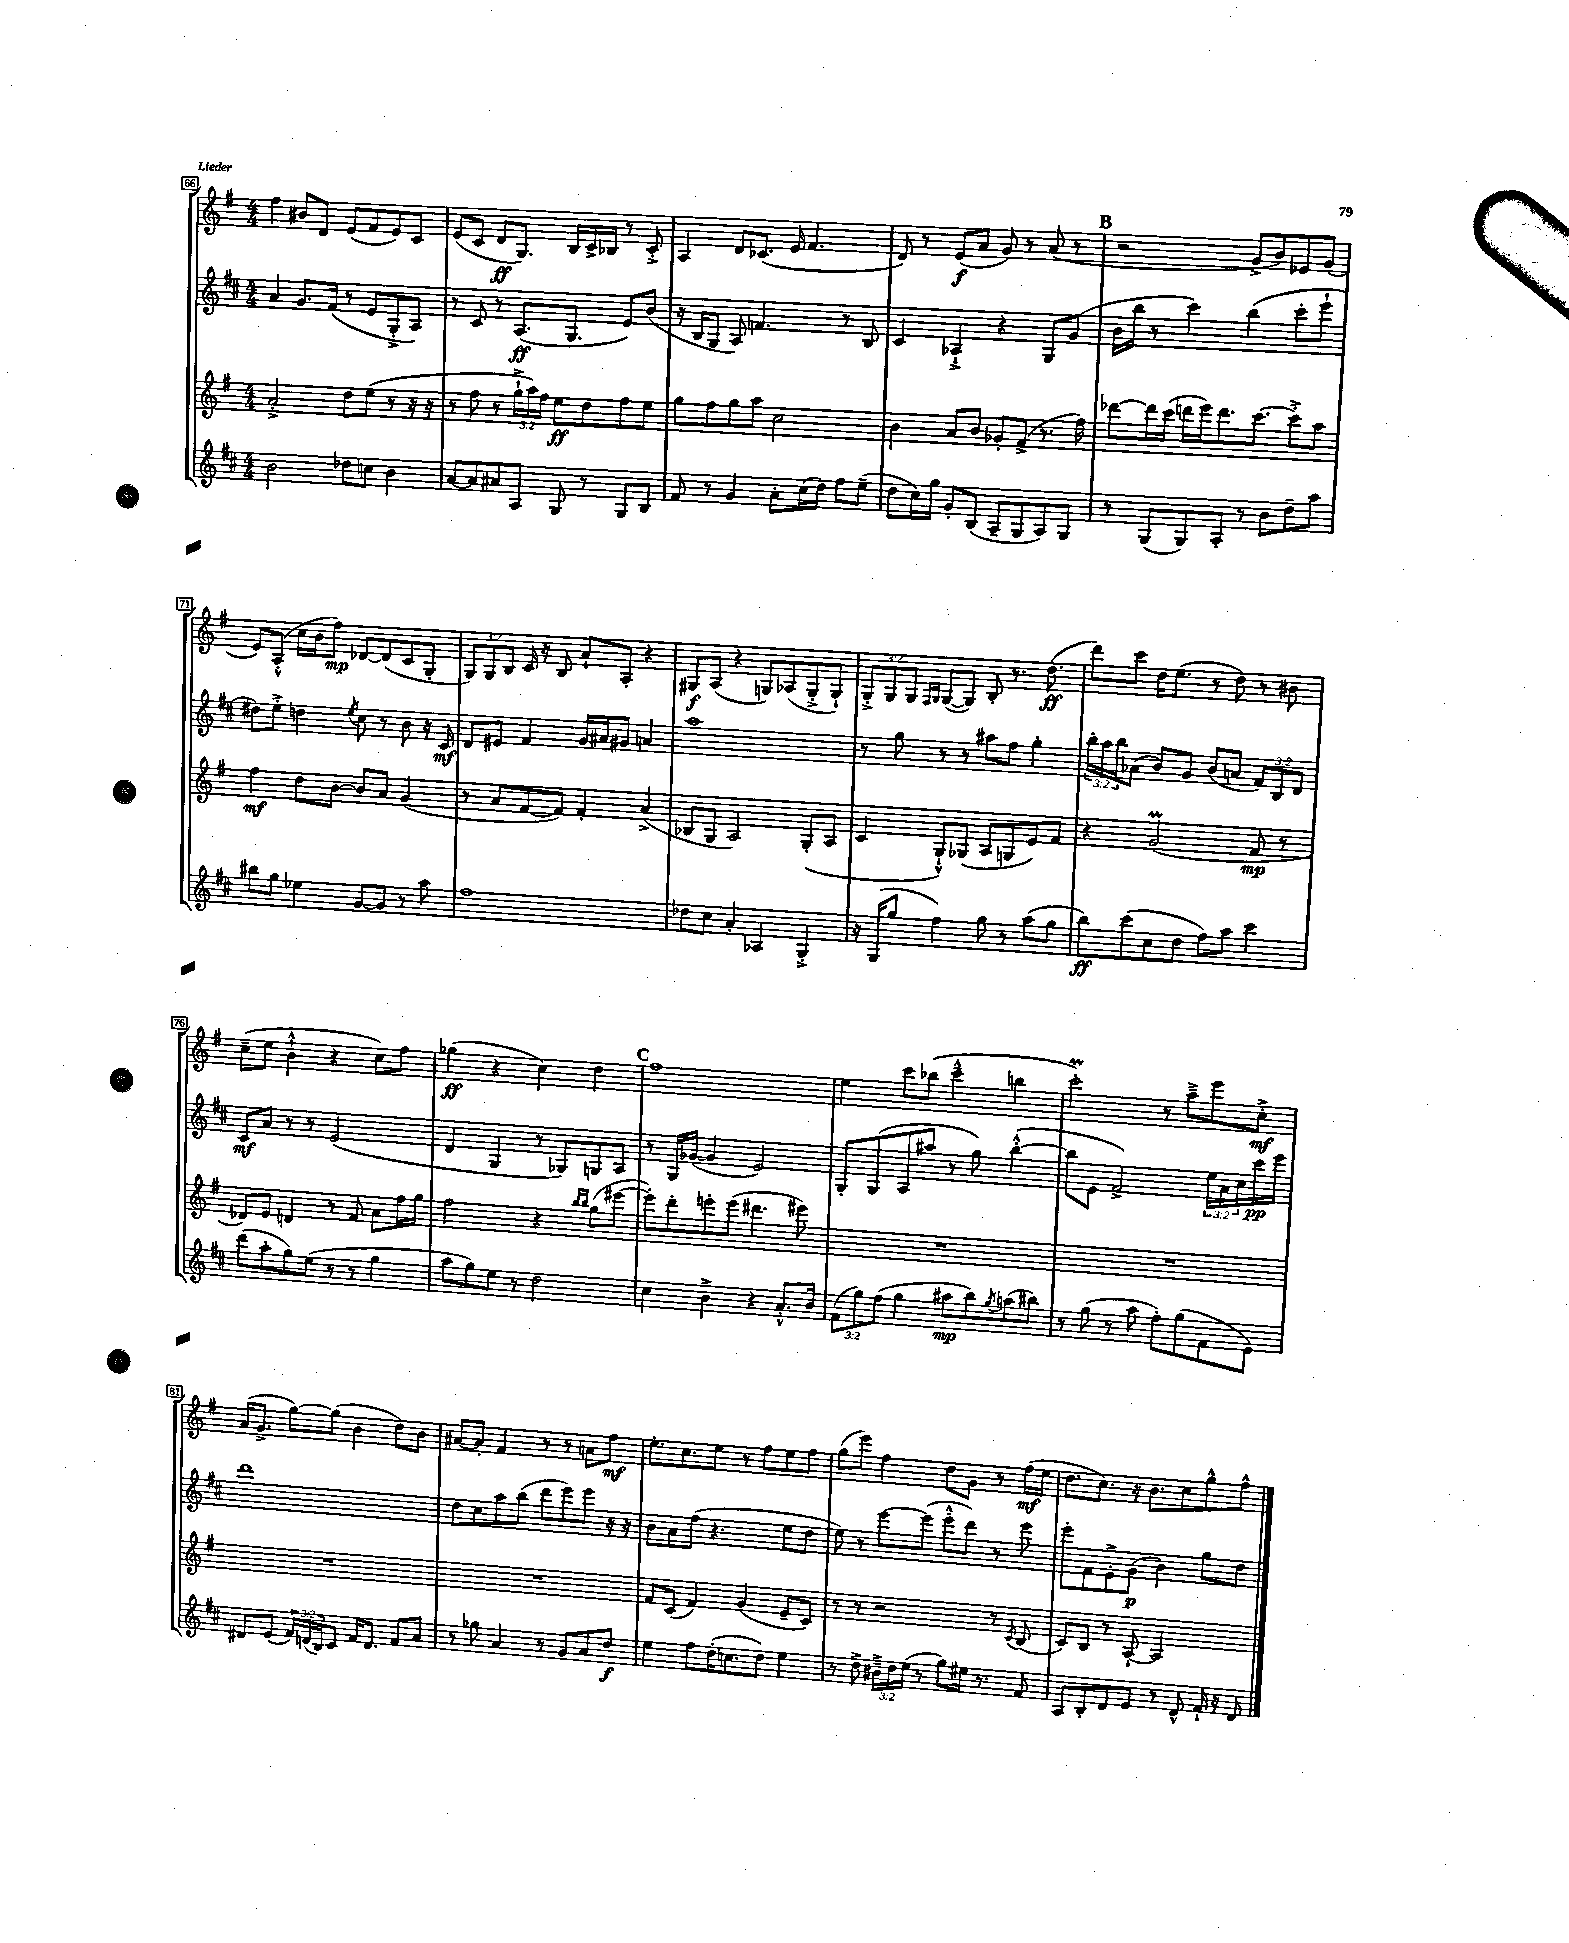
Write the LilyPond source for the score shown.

<<
\new StaffGroup <<
\new Staff = "s0" {
    \clef treble \key g \major \numericTimeSignature \time 4/4 \override Staff.TupletNumber.text = #tuplet-number::calc-fraction-text
    fis''4 bis'8 d'8 e'8( fis'8 e'8) c'8 |
    e'8( c'8 d'8\ff g8.) b16 c'16-> bes16 r8 c'8-.-> |
    a4 d'8 ces'8.( e'16 fis'4. |
    d'8) r8 e'8\f( a'8 g'8) r8 a'8( r8 |
    \mark \markup { \bold "B" } r2 g'8-> b'8) ees'8 g'8( |
    e'8) a8-.-^( c''16 b'16 fis''8\mp) des'8~ des'8( c'8 g8-. |
    \tuplet 3/2 { g8) g8 b8 } c'16 r16 b8 a'8-! a8-. r4 |
    gis8\f a8( r4 g8) aes8( g8-.-> g8-!) |
    \tuplet 3/2 { g8-.-> g8 g8 } \grace { fis16 g16 } g8~( g8) b8-. r8. d''8.\ff( |
    d'''8) c'''8 d''16 e''8.( r8 d''8) r8 bis'8 |
    c''8--( e''8 b'4-!-^ r4 c''8) fis''8 |
    ges''4\ff( r4 c''4) d''4 |
    \mark \markup { \bold "C" } fis''1 |
    e''4 c'''8 bes''8( c'''4---^ b''4 |
    c'''2-.\prall) r8 a''8---> e'''8 c''8-.->\mf |
    a'16( g'8.-> g''8~) g''8( b'4 d''8) b'8 |
    ais'8~ ais'8-. fis'4 r8 r8 a'8 fis''8\mf |
    e''8.-. c''8. e''8 r8 fis''8 e''8 fis''8 |
    g''8( e'''8) fis''4 d''8 g'8 r8 fis''16\mf( e''16 |
    d''8. c''8.) r16 b'8. c''8 g''8-^ fis''8-^ \bar "|." |
}
\new Staff = "s1" {
    \clef treble \key d \major \numericTimeSignature \time 4/4 \override Staff.TupletNumber.text = #tuplet-number::calc-fraction-text
    a'4 g'8. fis'16( r8 e'8 g8-.-> a8) |
    r8 cis'8 r8 a8.\ff( g8. e'8) b'8( |
    r16 b16 g8 a8) f'4. r8 b8 |
    cis'4 aes4-!-> r4 g8 g'8( |
    \mark \markup { \bold "B" } b'16 b''16 r8 cis'''4) b''4( cis'''8-. e'''8-! |
    dis''8) e''8-.-> d''4 \acciaccatura { e''8 } cis''8 r8 b'8 r16 cis'16\mf |
    d'8 eis'8 fis'4 g'16 ais'16 gis'8 a'4 |
    a''1 |
    r8 g''8 r8 r8 ais''8 fis''8 g''4-. |
    \tuplet 3/2 { b''16-. a''16 b''16 } aes'8( b'8) g'8 b'8( a'8 \tuplet 3/2 { fis'8) b8 d'8 } |
    cis'8\mf a'8 r8 r8 e'2( |
    d'4 g4 r8 ges8) g8 a8 |
    \mark \markup { \bold "C" } r8 g16 ges'16~( ges'4 e'2) |
    g8-. g8( a8 ais''8 r8 g''8) b''4~-.-^( |
    b''8 e'8 fis'2->) \tuplet 3/2 { e''16 a'16 cis''16 } cis'''16\pp e'''16 |
    d'''1 |
    d''8 cis''8 a''8 b''8( d'''8 e'''8) e'''8 r16 r16 |
    b'8 a'8 fis''8( r4. e''8 d''8 |
    e''8) r8 e'''8~ e'''8( e'''8-.-^ d'''8) r8 e'''8 |
    e'''8-. fis'8 e'8-.-> g'8\p( b'4) g''8 d''8 \bar "|." |
}
\new Staff = "s2" {
    \clef treble \key g \major \numericTimeSignature \time 4/4 \override Staff.TupletNumber.text = #tuplet-number::calc-fraction-text
    a'2-.-> d''8 e''8( r8 r16 r16 |
    r8 fis''8 r8 \tuplet 3/2 { g''16-!-> a''16) fis''16 } e''8\ff d''8 fis''8 e''8 |
    g''8 fis''8 g''8 a''8 c''2 |
    b'4 a'8 b'8 ges'8-. fis'8->( r8. fis''16) |
    \mark \markup { \bold "B" } des'''8~ des'''16 c'''16( d'''16 e'''16) d'''8. c'''8.~ c'''8-.-> a''8 |
    fis''4\mf d''8 b'8~ b'8 a'8 g'4( |
    r8 a'8 fis'8~ fis'8) fis'4-. a'4->( |
    bes8 g8 a2) g8-.( a8 |
    c'4 g8-!-^) ges8( a8 g8 e'8) fis'8 |
    r4 g'2\prall( fis'8\mp r8 |
    des'8) e'8 d'4 r8 fis'8 a'8 fis''16 g''16 |
    fis''2 r4 \grace { b''16 b''16 } g''8( eis'''8~ |
    \mark \markup { \bold "C" } eis'''8-.) d'''8-. e'''8-. e'''8( dis'''4. eis'''8) |
    R1 |
    R1 |
    R1 |
    R1 |
    fis'8 c'8( fis'4) g'4( e'8-- c'8) |
    r8 r8 r2 r8 \acciaccatura { c'8 } b8( |
    c'8) b8 r8 a8~-! a2 \bar "|." |
}
\new Staff = "s3" {
    \clef treble \key d \major \numericTimeSignature \time 4/4 \override Staff.TupletNumber.text = #tuplet-number::calc-fraction-text
    b'2 des''8 c''8 b'4 |
    a'8~ a'8 ais'8 a8 g8 r8 g8 b8 |
    fis'8 r8 g'4 a'8-. cis''16( d''16) fis''8 e''8--( |
    d''8 cis''16) g''16 g'8-. b8( a8-- g8 a8) g8 |
    \mark \markup { \bold "B" } r8 g8( g8) a8-. r8 b'8 d''8-- a''8 |
    bis''8 g''8 ees''4 g'8~ g'8 r8 a''8 |
    fis''1 |
    des''8 cis''8 a'4-. aes4 g4-.-> |
    r16 g16( g''8 fis''4) g''8 r8 a''8( g''8 |
    b''8\ff) cis'''8( cis''8 d''8 fis''8) a''8 cis'''4 |
    d'''8( a''8-. g''8) e''8( r8 r8 g''4 |
    a''8 g''8) e''8 r8 d''2 |
    \mark \markup { \bold "C" } cis''4 b'4-> r4 a'8.-.-^ b'16 |
    \tuplet 3/2 { fis'8( g''8) fis''8( } g''4 ais''8\mp b''8) \acciaccatura { g''8 } a''8( bis''8) |
    r8 g''8( r8 a''8 fis''8-.) g''8( fis'8 e'8) |
    dis'8 e'8( \tuplet 3/2 { fis'16) d'16( b16) } cis'8 fis'16 d'8. fis'8 a'8 |
    r8 ges''8 a'4 r8 g'8 a'8 d''8\f |
    e''4 fis''8 d''16-.( c''8. d''8) e''4 |
    r8 d''8-> \tuplet 3/2 { bis'16---> d''16 e''16( } r8 g''8) eis''16 r8. fis'8 |
    a8 b8-. d'8 e'8 r8 d'8-^ fis'16-! r16 d'8 \bar "|." |
}
>>
>>
\layout { \context { \Score currentBarNumber = #66 \override BarNumber.stencil = #(make-stencil-boxer 0.1 0.3 ly:text-interface::print) } }
